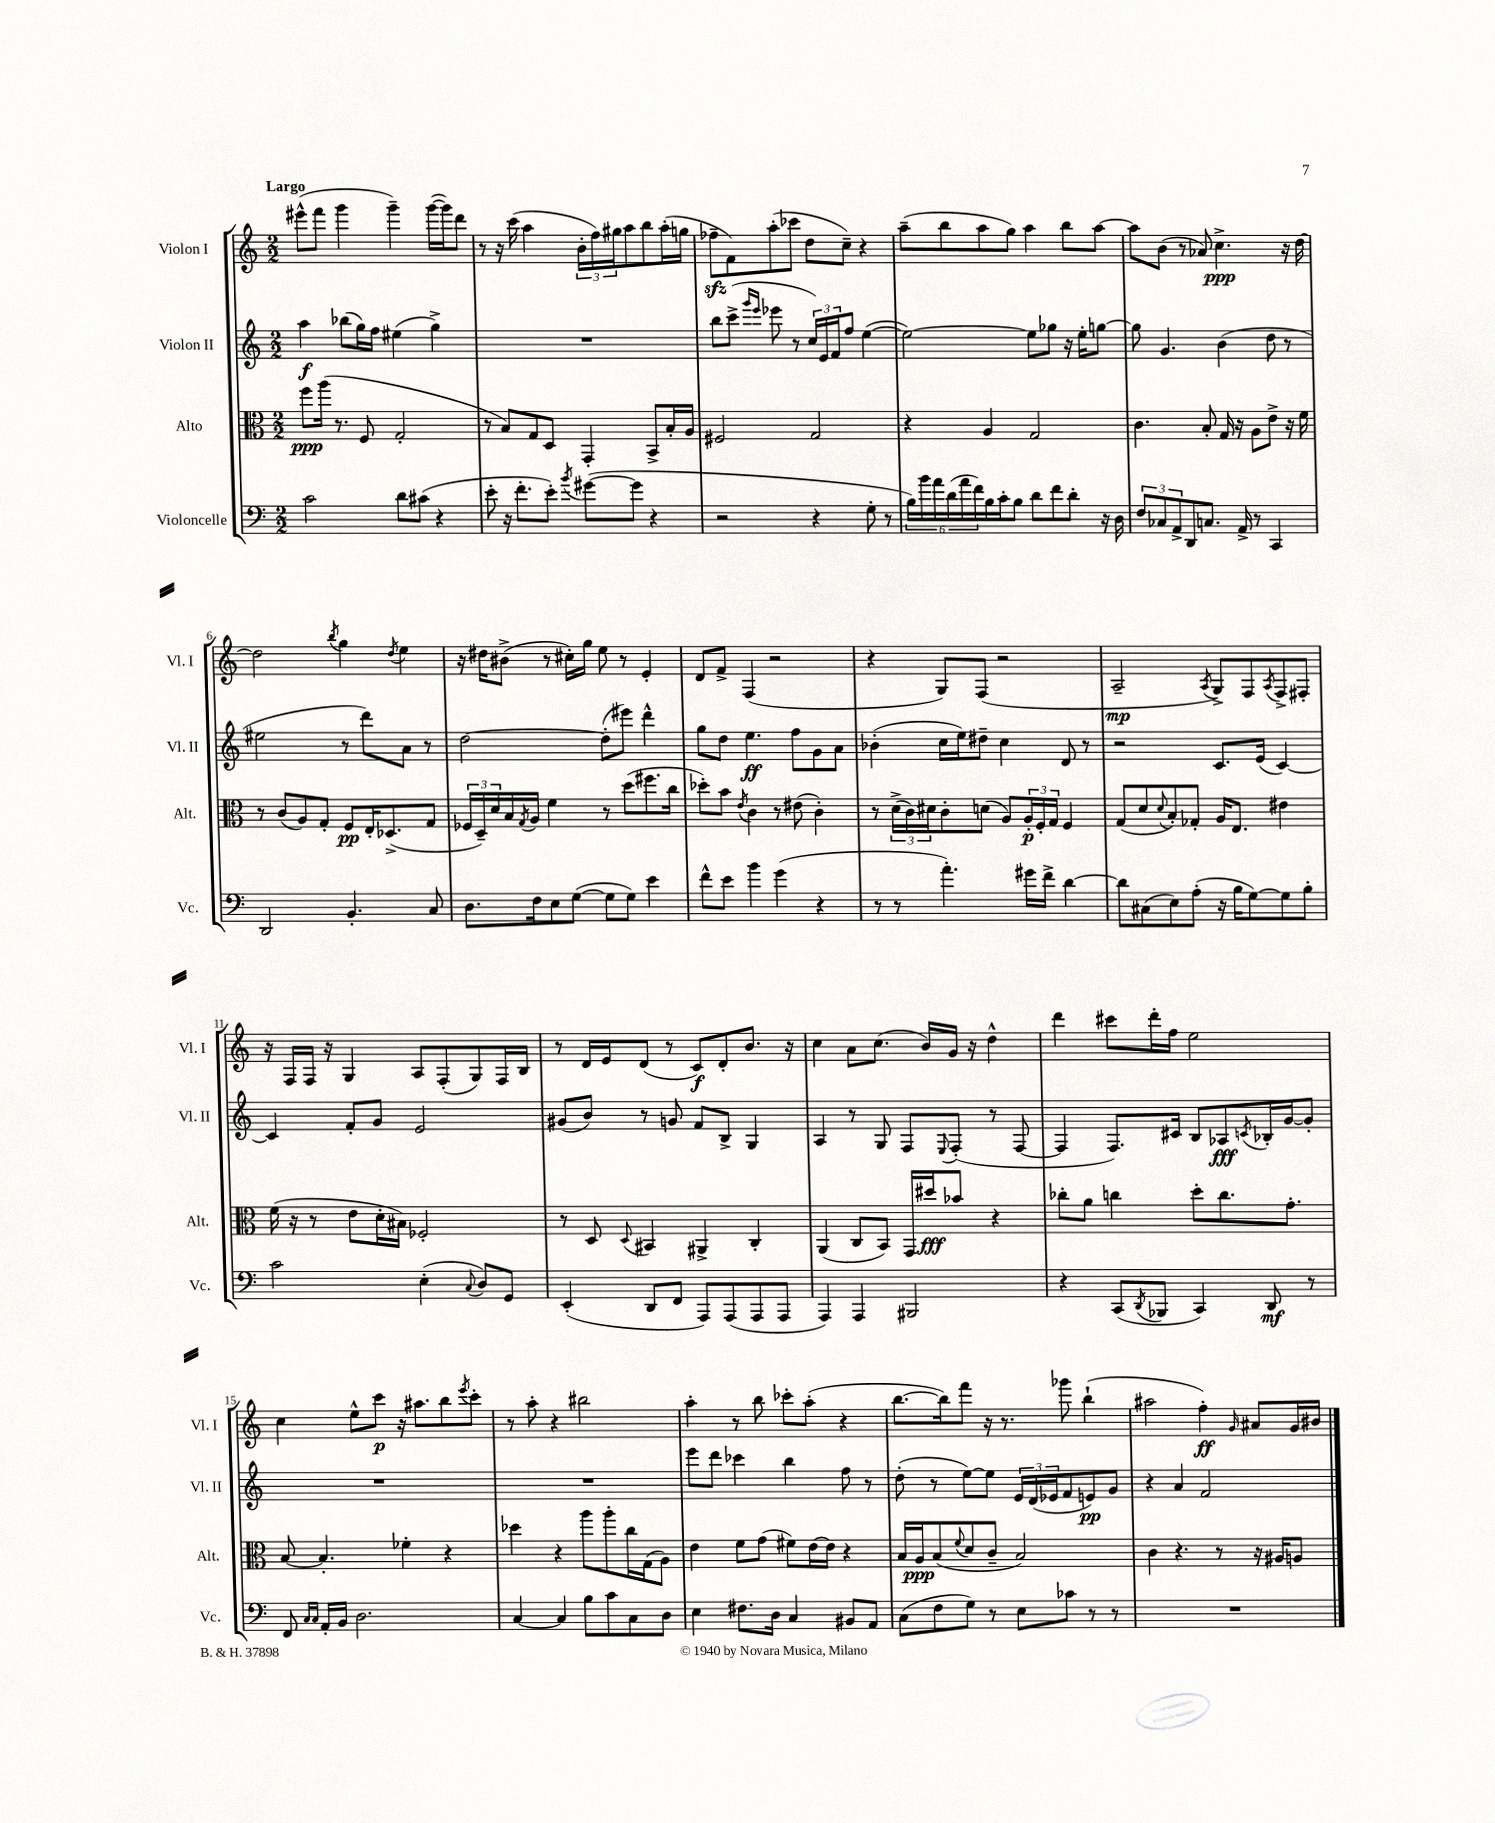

**kern	**dynam	**kern	**dynam	**kern	**dynam	**kern	**dynam
*part4	*part4	*part3	*part3	*part2	*part2	*part1	*part1
*staff4	*staff4	*staff3	*staff3	*staff2	*staff2	*staff1	*staff1
*I"Violoncelle	*	*I"Alto	*	*I"Violon II	*	*I"Violon I	*
*I'Vc.	*	*I'Alt.	*	*I'Vl. II	*	*I'Vl. I	*
*clefF4	*	*clefC3	*	*clefG2	*	*clefG2	*
*k[]	*	*k[]	*	*k[]	*	*k[]	*
*M2/2	*	*M2/2	*	*M2/2	*	*M2/2	*
=1	=1	=1	=1	=1	=1	=1	=1
!	!	!	!	!	!	!LO:TX:a:B:t=Largo	!
2c\	.	8ff\L	ppp	4aa\	f	(8eee#X^^\L	.
.	.	(16aa\Jk	.	.	.	8fff\J	.
.	.	8.r	.	.	.	.	.
.	.	.	.	(8bb-X\L	.	4ggg\	.
.	.	8F/	.	16gg\L)	.	.	.
.	.	.	.	16ff\JJ	.	.	.
8d\L	.	2G'/	.	(4ee#X\	.	4ggg~\)	.
(8c#X\J	.	.	.	.	.	.	.
4r	.	.	.	4gg^\)	.	([16ggg\LL	.
.	.	.	.	.	.	16ggg\J])	.
.	.	.	.	.	.	8ddd\J	.
=2	=2	=2	=2	=2	=2	=2	=2
8e'\	.	8r	.	1r	.	8r	.
16r	.	8B/L)	.	.	.	16r	.
8.f'\L	.	.	.	.	.	(16ccc\	.
.	.	8G/	.	.	.	4aa\	.
8e'\J)	.	8D/J	.	.	.	.	.
8qb/	.	.	.	.	.	.	.
([8g#X\L	.	4GG'/	.	.	.	24b'\LL	.
.	.	.	.	.	.	24ff\)	.
.	.	.	.	.	.	24gg#X\J	.
8g#\J]	.	.	.	.	.	8aa\	.
4r	.	8BB^/L	.	.	.	8bb\	.
.	.	16B'/L	.	.	.	(16aa'\L	.
.	.	16A/JJ	.	.	.	16ggn\JJ	.
=3	=3	=3	=3	=3	=3	=3	=3
2r	.	2F#X/	.	8bb\L	.	8ff-Xzz~\L	.
.	.	.	.	(8ccc^\J	.	8f\)	.
.	.	.	.	16qqggg/LL	.	.	.
.	.	.	.	16qqeee/JJ	.	.	.
.	.	.	.	8eee-X\	.	(8aa'\	.
.	.	.	.	8r	.	8ccc-X\J	.
4r	.	2G/	.	24cc/LL)	.	8dd\L	.
.	.	.	.	24e/	.	.	.
.	.	.	.	24f/J	.	.	.
.	.	.	.	8ff/J	.	8cc~\J)	.
8G'\	.	.	.	([4ee\	.	4r	.
8r	.	.	.	.	.	.	.
=4	=4	=4	=4	=4	=4	=4	=4
24B\LL)	.	4r	.	2ee\_)	.	(8aa~\L	.
24b\	.	.	.	.	.	.	.
24a\	.	.	.	.	.	.	.
(24d\	.	.	.	.	.	8bb\	.
24a\	.	.	.	.	.	.	.
24f\)	.	.	.	.	.	.	.
16B\	.	4A/	.	.	.	8aa\	.
16c'\J	.	.	.	.	.	.	.
8B\J	.	.	.	.	.	8gg\J)	.
8d\L	.	2G/	.	8ee\L]	.	4aa\	.
8f\	.	.	.	8gg-X\J	.	.	.
8d'\J	.	.	.	16r	.	8bb\L	.
.	.	.	.	16ee'\KL	.	.	.
16r	.	.	.	[8ggn\J	.	[8aa\J	.
16D\	.	.	.	.	.	.	.
=5	=5	=5	=5	=5	=5	=5	=5
12F/L	.	4.c\	.	8gg\]	.	8aa\L]	.
12C-X/	.	.	.	.	.	.	.
.	.	.	.	4.g/	.	(8b\J	.
12AA^/	.	.	.	.	.	.	.
8DD/	.	.	.	.	.	8r	.
8.Cn/J	.	8B'/	.	.	.	8a-X/)	.
.	.	16G/	.	(4b\	.	4.cc^\	ppp
16AA^/	.	16r	.	.	.	.	.
8r	.	8A\L	.	.	.	.	.
4CC/	.	8e^\J	.	8dd\	.	.	.
.	.	16r	.	8r	.	16r	.
.	.	16f\	.	.	.	[16dd\	.
!!LO:LB:g=z
=6	=6	=6	=6	=6	=6	=6	=6
2DD/	.	8r	.	2ee#X\	.	2dd\]	.
.	.	(8c/L	.	.	.	.	.
.	.	8A/)	.	.	.	.	.
.	.	8G'/J	.	.	.	.	.
.	.	.	.	.	.	8qbb/	.
4.BB'/	.	8F/L	pp	8r	.	4gg\	.
.	.	16E'/K	.	8ddd\L)	.	.	.
.	.	(8.D-X^/	.	.	.	.	.
.	.	.	.	.	.	8qdd/	.
.	.	.	.	8a\J	.	4ee\	.
8C/	.	8G/J	.	8r	.	.	.
=7	=7	=7	=7	=7	=7	=7	=7
8.D\L	.	24F-X/LL	.	[2dd\	.	16r	.
.	.	24D~/)	.	.	.	.	.
.	.	.	.	.	.	16dd#X\KL	.
.	.	24d/	.	.	.	.	.
.	.	16B/	.	.	.	(8b#X^\J	.
.	.	8qG/	.	.	.	.	.
16F\k	.	16A/JJ	.	.	.	.	.
8E\	.	4f\	.	.	.	8r	.
([8G\J	.	.	.	.	.	16cc#X'\LL)	.
.	.	.	.	.	.	16gg\JJ	.
8G\L]	.	8r	.	(8dd'\L]	.	8ee\	.
8G\J)	.	(8dd\L	.	8eee#X\J)	.	8r	.
4e\	.	8.ff#X\	.	4ddd^^\	.	4e'/	.
.	.	16cc\Jk	.	.	.	.	.
=8	=8	=8	=8	=8	=8	=8	=8
8f^^\L	.	8dd-X'\L)	.	8gg\L	.	8d/L	.
8e\J	.	8b\J	.	8dd\J	.	8f^/J	.
.	.	8qe/	.	.	.	.	.
4b\	.	4c\	.	4.ee\	ff	(4F/	.
(4g\	.	8r	.	.	.	2r	.
.	.	(8e#X\	.	8ff\L	.	.	.
4r	.	4c'\)	.	8g\	.	.	.
.	.	.	.	8a\J	.	.	.
=9	=9	=9	=9	=9	=9	=9	=9
8r	.	8r	.	(4b-X'\	.	4r	.
8r	.	(24d^\LL	.	.	.	.	.
.	.	24c\)	.	.	.	.	.
.	.	24d#X\J	.	.	.	.	.
4.a'\)	.	8c'\	.	16cc\LL	.	8G/L)	.
.	.	.	.	16ee\J)	.	.	.
.	.	(8dn\J	.	8dd#X~\J	.	(8F/J	.
.	.	8A/L)	.	4cc\	.	2r	.
16g#X\LL	.	24A'/L	p	.	.	.	.
.	.	24F'/	.	.	.	.	.
16f^\JJ	.	.	.	.	.	.	.
.	.	24G/JJ	.	.	.	.	.
[4d\	.	4F/	.	8d/	.	.	.
.	.	.	.	8r	.	.	.
=10	=10	=10	=10	=10	=10	=10	=10
8d\L]	.	(8G/L	.	2r	.	2A~/	mp
(8C#X\	.	8d/	.	.	.	.	.
.	.	8qqd/	.	.	.	.	.
8E\)	.	8B'/)	.	.	.	.	.
(8A'\J	.	8G-X'/J	.	.	.	.	.
.	.	.	.	.	.	8qA/	.
16r	.	16A/KL	.	8.c/L	.	8G^/L)	.
16B\KL	.	8.E/J	.	.	.	.	.
[8G\)	.	.	.	.	.	8F/	.
.	.	.	.	(16e/Jk	.	.	.
.	.	.	.	.	.	8qA/	.
8G\]	.	4e#X\	.	[4c/)	.	8F^/	.
8B'\J	.	.	.	.	.	8F#X'/J	.
!!LO:LB:g=z
=11	=11	=11	=11	=11	=11	=11	=11
2c\	.	(16f\	.	4c/]	.	16r	.
.	.	16r	.	.	.	16F/LL	.
.	.	8r	.	.	.	16F/JJ	.
.	.	.	.	.	.	16r	.
.	.	8e\L	.	8f'/L	.	4G/	.
.	.	16d'\L	.	8g/J	.	.	.
.	.	16B#X\JJ)	.	.	.	.	.
(4E'\	.	2F-X'/	.	2e/	.	8A/L	.
.	.	.	.	.	.	(8F'/	.
8qqC/	.	.	.	.	.	.	.
8D/L)	.	.	.	.	.	8G/)	.
8GG/J	.	.	.	.	.	16F/L	.
.	.	.	.	.	.	16B/JJ	.
=12	=12	=12	=12	=12	=12	=12	=12
(4EE'/	.	8r	.	(8g#X/L	.	8r	.
.	.	8D/	.	8b/J)	.	16d/LL	.
.	.	.	.	.	.	16e/J	.
.	.	8qqD/	.	.	.	.	.
8DD/L	.	4BB#X/	.	8r	.	(8d/J	.
8FF/J	.	.	.	8gn/	.	8r	.
8AAA/L)	.	4AA#X^/	.	8f/L	.	8c/L)	f
(8AAA/	.	.	.	8B^/J	.	8d'/	.
8AAA/	.	4C'/	.	4G/	.	8.b/J	.
8AAA/J	.	.	.	.	.	.	.
.	.	.	.	.	.	16r	.
=13	=13	=13	=13	=13	=13	=13	=13
4AAA/)	.	(4AA/	.	4A/	.	4cc\	.
4AAA/	.	8C/L	.	8r	.	8a\L	.
.	.	8BB/J)	.	8G/	.	(8.cc\J	.
2BBB#X/	.	16GG/LL	.	8F/L	.	.	.
.	.	16dd#X/J	fff	.	.	16b/LL)	.
.	.	.	.	8qqE/	.	.	.
.	.	8b-X/J	.	(8F'/J	.	16g/JJ	.
.	.	.	.	.	.	16r	.
.	.	4r	.	8r	.	4dd^^\	.
.	.	.	.	[8F/	.	.	.
=14	=14	=14	=14	=14	=14	=14	=14
4r	.	8cc-X'\L	.	4F/]	.	4ddd\	.
.	.	8a\J	.	.	.	.	.
(8CC/L	.	4ccn\	.	8.F/L)	.	8ccc#X\L	.
8qDD/	.	.	.	.	.	.	.
8BBB-X/J	.	.	.	.	.	16ddd'\L	.
.	.	.	.	16c#X/Jk	.	16ff\JJ	.
4CC/)	.	8dd'\L	.	8B/L	.	2ee\	.
.	.	8.cc\	.	8A-X/	fff	.	.
.	.	.	.	8qcn/	.	.	.
8DD/	mf	.	.	16B-X'/L	.	.	.
.	.	8.g'\J	.	[16g/J	.	.	.
8r	.	.	.	8g'/J]	.	.	.
!!LO:LB:g=z
=15	=15	=15	=15	=15	=15	=15	=15
8FF/	.	[8B/	.	1r	.	4cc\	.
16qqC/LL	.	.	.	.	.	.	.
16qqC/JJ	.	.	.	.	.	.	.
16AA'/LL	.	4.B'/]	.	.	.	.	.
16BB/JJ	.	.	.	.	.	.	.
2.D\	.	.	.	.	.	8ee^^\L	.
.	.	.	.	.	.	8ccc\J	p
.	.	4f-X'\	.	.	.	16r	.
.	.	.	.	.	.	8.aa#X\L	.
.	.	4r	.	.	.	8bb\	.
.	.	.	.	.	.	8qeee/	.
.	.	.	.	.	.	8ccc'\J	.
=16	=16	=16	=16	=16	=16	=16	=16
[4C/	.	4dd-X\	.	1r	.	8r	.
.	.	.	.	.	.	8aa'\	.
4C/]	.	4r	.	.	.	4r	.
8B\L	.	8aa\L	.	.	.	2bb#X\	.
8c\	.	8aa'\	.	.	.	.	.
8C\	.	16cc\L	.	.	.	.	.
.	.	(16G\J	.	.	.	.	.
8D\J	.	8A\J)	.	.	.	.	.
=17	=17	=17	=17	=17	=17	=17	=17
4E\	.	4e\	.	8eee\L	.	4aa'\	.
.	.	.	.	8ddd\J	.	.	.
8.F#X\L	.	8f\L	.	4ccc-X\	.	8r	.
.	.	(8g\J	.	.	.	8bb\	.
16D\Jk	.	.	.	.	.	.	.
4C/	.	8f#X\L)	.	4bb\	.	8ccc-X'\L	.
.	.	[16e\L	.	.	.	(8aa'\J	.
.	.	16e\JJ]	.	.	.	.	.
8BB#X/L	.	4r	.	8ff\	.	4r	.
8AA/J	.	.	.	8r	.	.	.
=18	=18	=18	=18	=18	=18	=18	=18
(8C\L	.	16B/LL	.	(8dd'\	.	[8.bb\L	.
.	.	16A/J	ppp	.	.	.	.
8F\	.	(8B/	.	8r	.	.	.
.	.	.	.	.	.	16bb\k])	.
.	.	8qqf/	.	.	.	.	.
8G\J)	.	8d/	.	[8ee\L)	.	8fff\J	.
8r	.	8c~/J	.	8ee\J]	.	16r	.
.	.	.	.	.	.	8.r	.
8E\L	.	2B/)	.	24e/LL	.	.	.
.	.	.	.	(24d/	.	.	.
.	.	.	.	24e-X/J	.	.	.
8c-X\J	.	.	.	8f/	.	8ggg-X\	.
8r	.	.	.	8en/)	pp	(4bb`\	.
8r	.	.	.	8g/J	.	.	.
=19	=19	=19	=19	=19	=19	=19	=19
1r	.	4c\	.	4r	.	2aa#X\	.
.	.	4.r	.	4a/	.	.	.
.	.	.	.	2f/	.	4ff'\)	ff
.	.	8r	.	.	.	.	.
.	.	.	.	.	.	16qqg/	.
.	.	16r	.	.	.	8a#X/L	.
.	.	16A#X/KL	.	.	.	.	.
.	.	8An/J	.	.	.	16g/L	.
.	.	.	.	.	.	16b#X/JJ	.
==	==	==	==	==	==	==	==
*-	*-	*-	*-	*-	*-	*-	*-
